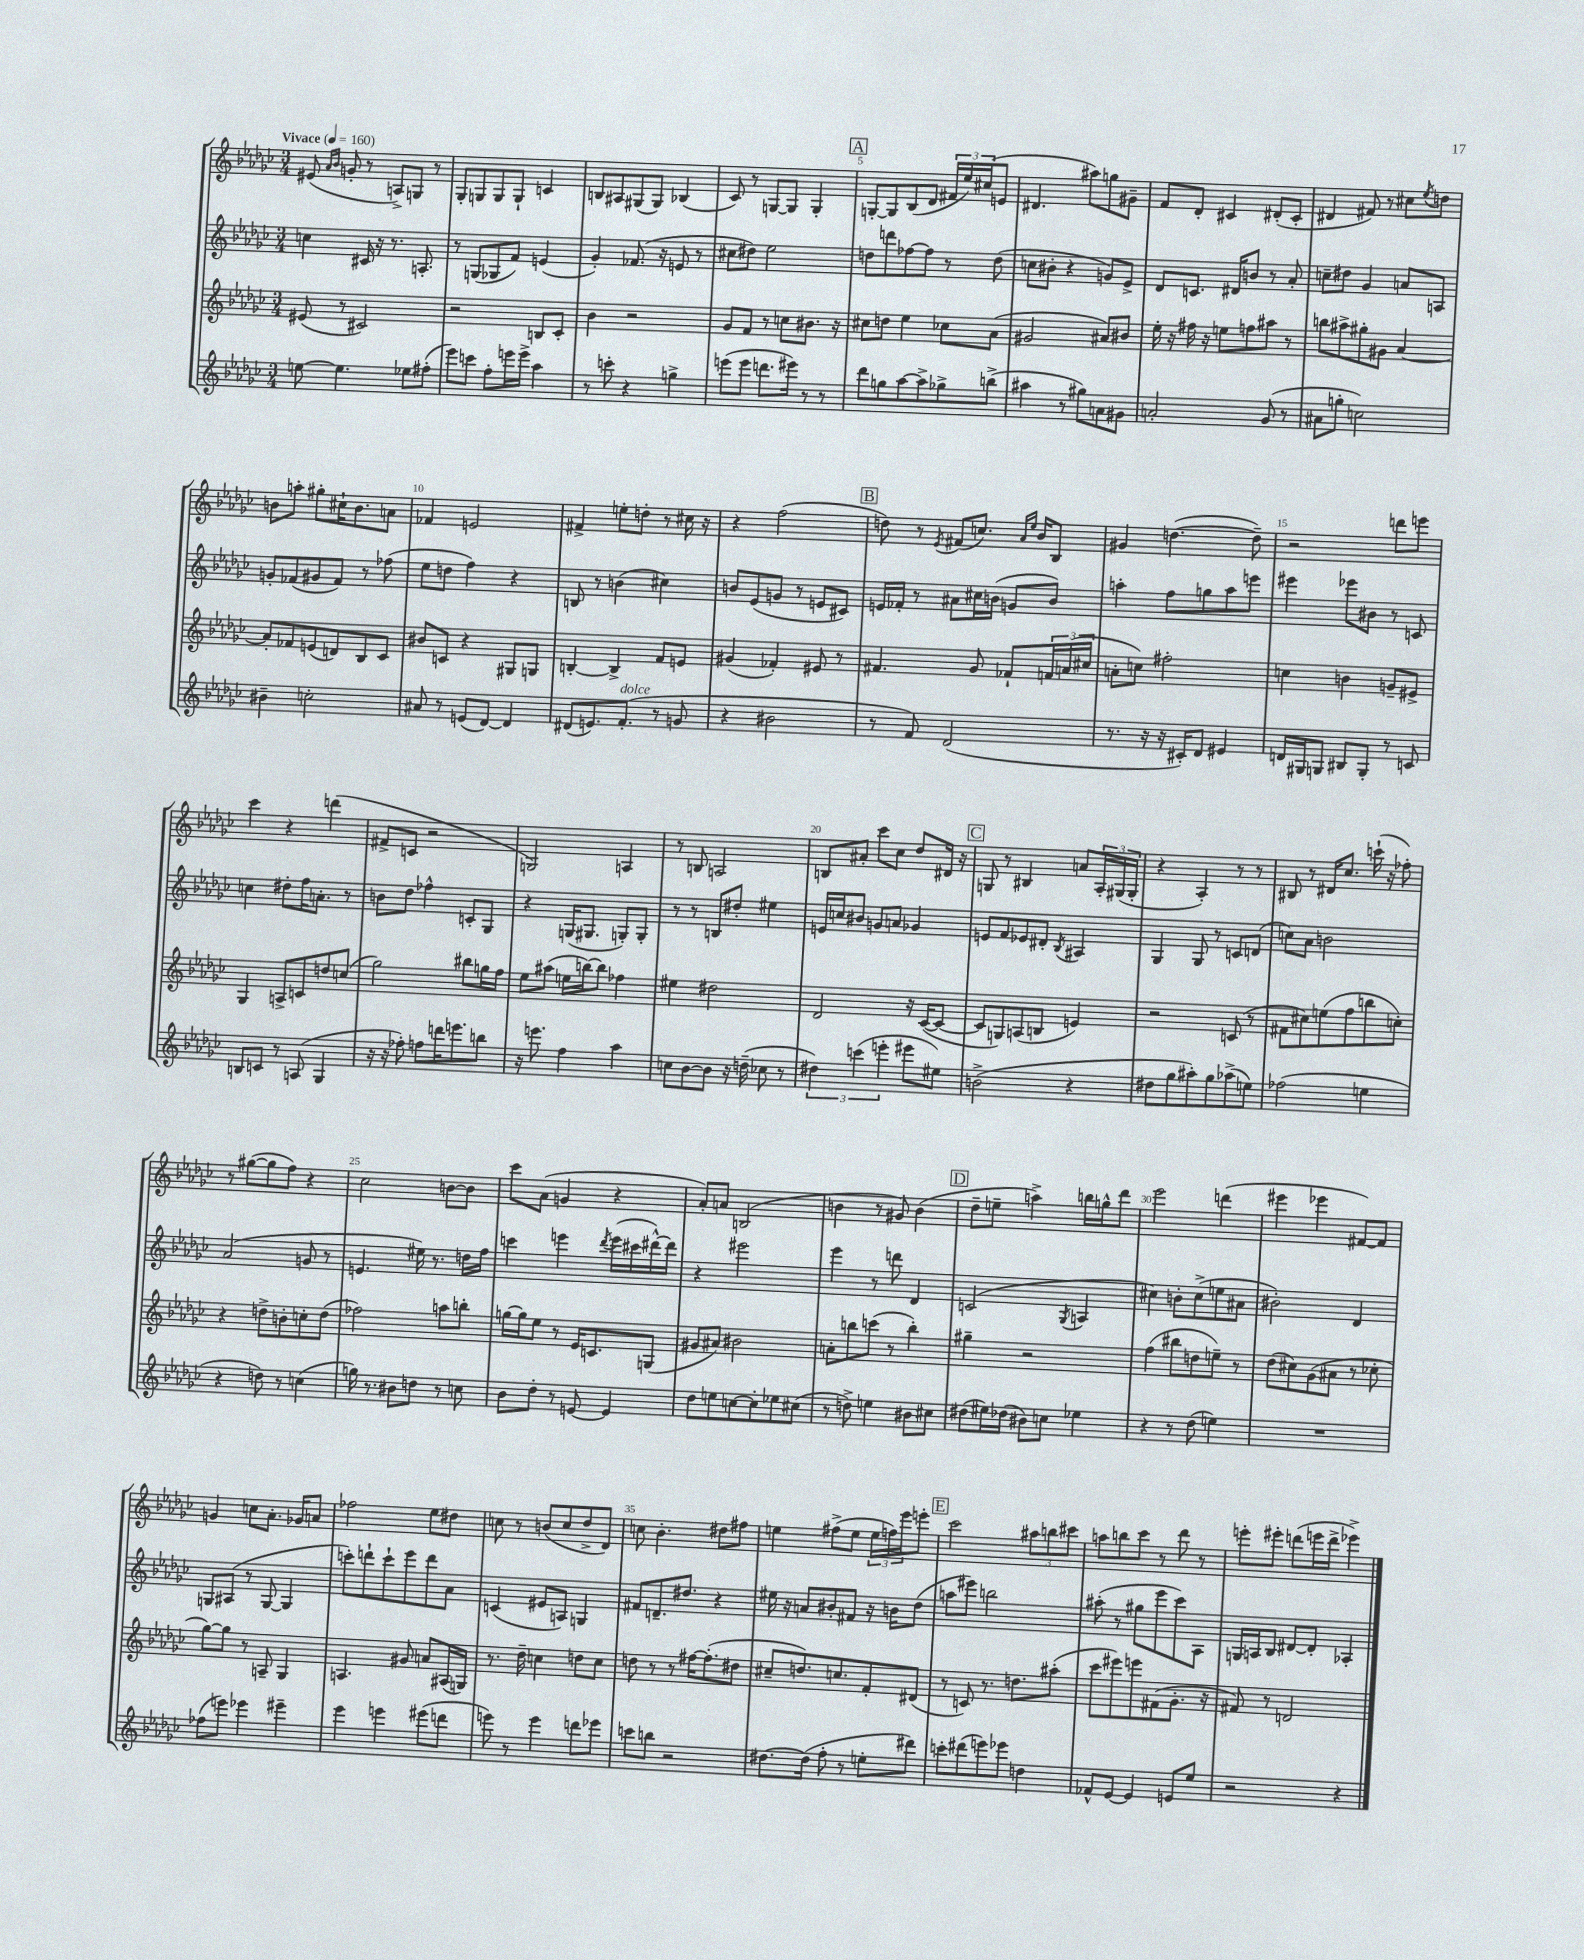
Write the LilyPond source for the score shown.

<<
\new StaffGroup <<
\new Staff = "s0" {
    \clef treble \key ges \major \numericTimeSignature \time 3/4 \tempo "Vivace" 4 = 160
    eis'8( \grace { aes'16 bes'16 } g'8-. r8 a8->) g8 r8 |
    ges8-. g8 g8 g8-! c'4 |
    b8 ais8 gis8( gis8) bes4( |
    ces'8) r8 g8~ g8 g4-. |
    \mark \markup { \box "A" } g8~-. g8 bes8( des'8 \tuplet 3/2 { fis'16 ees''16) cis''16( } e'8 |
    dis'4. ais''8) g''8 gis'8-- |
    f'8 des'8-. cis'4 dis'8-.( cis'8-. |
    dis'4 fis'8) r8 cis''8 \acciaccatura { ees''8 } d''8 |
    b'8 a''8-. gis''8-. cis''16-! b'8. a'8 |
    fes'4 e'2 |
    fis'4-> e''8-. d''8-. r8 cis''16 r16 |
    r4 f''2( |
    \mark \markup { \box "B" } d''8) r8 \acciaccatura { ees'8 } fis'8( c''8.) \grace { aes'16 ees''16 } bes'16 bes8 |
    gis'4 d''4.~( d''8--) |
    r2 d'''8 e'''8 |
    ces'''4 r4 d'''4( |
    fis'8-> c'8 r2 |
    g2) a4 |
    r8 b8 a2 |
    b8 ais'8-. ces'''8 ces''8 des''8 dis'16 r16 |
    \mark \markup { \box "C" } g8 r8 bis4 a'8 \tuplet 3/2 { aes16-. gis16( gis16-. } |
    r4 aes4-.) r8 r8 |
    bis8 r8 dis'16 ces''8. c'''16-!( r16 fes''8-.) |
    r8 gis''8~( gis''8 f''8) r4 |
    ces''2 b'8~ b'8 |
    ces'''8 aes'8( g'4 r4 |
    aes'8-.) a'8 b2( |
    b'4 r8 gis'8) b'4( |
    \mark \markup { \box "D" } des''8-- e''8-- a''4->) b''16 g''16-^ des'''8 |
    ees'''2 d'''4( |
    eis'''4 ees'''4 fis'8~) fis'8 |
    g'4 c''8 aes'8.-. ges'16 a'8 |
    fes''2 ees''8 dis''8 |
    c''8 r8 b'8( c''8 des''8-> des'8) |
    c''8 bes'4.-. dis''8 fis''8 |
    e''4 fis''8->( e''8 \tuplet 3/2 { e''16 f''16) ees'''16 } e'''8-. |
    \mark \markup { \box "E" } ces'''2 \tuplet 3/2 { ais''8 b''8 cis'''8 } |
    a''8 b''8 ces'''8 r8 des'''8 r8 |
    e'''8-. eis'''8-. d'''8( e'''16 d'''16-> ees'''4->) \bar "|." |
}
\new Staff = "s1" {
    \clef treble \key ges \major \numericTimeSignature \time 3/4
    c''4 cis'16 r16 r8. a8.-. |
    r8 g8( ges8 f'8) e'4( |
    ges'4-.) fes'8.( r16 e'8 r8 |
    cis''8 dis''8) ees''2 |
    \mark \markup { \box "A" } d''8 d'''8 fes''8~ fes''8 r8 d''8( |
    c''8 bis'8-. r4 g'8) ees'8-> |
    des'8 c'8. dis'16 b'8 r8 aes'8-. |
    c''8-- dis''8 ges'4 a'8 a8 |
    g'8-. fes'8( gis'8 fes'8) r8 fes''8( |
    ees''8 d''8 f''4) r4 |
    b8 r8 b'4( cis''4) |
    b'8 ees'8( g'8 r8 e'8 cis'8) |
    \mark \markup { \box "B" } e'16 fes'16-. r8 ais'8 cis''16 b'16( g'8 b'8) |
    a''4-. f''8 g''8 a''8 e'''8 |
    eis'''4 ees'''8 bis'8 r8 c'8 |
    c''4 dis''8-. f''16 a'8.-. r8 |
    b'8 des''8 fes''4-^ c'8-. ges8 |
    r4 g16( gis8. g8-.) g8-. |
    r8 r8 b8 dis''8-. eis''4 |
    e'16 c''16 bis'8 g'8 a'8 ges'4 |
    \mark \markup { \box "C" } e'8 f'8 ees'8 dis'8-. \acciaccatura { bes8 } ais4 |
    ges4 ges8 r8 c'8 d'8( |
    c''8) aes'8 b'2 |
    aes'2( g'8 r8 |
    e'4. eis''16) r8. d''16 f''16 |
    c'''4 e'''4 \acciaccatura { des'''8 } e'''16( cis'''16 dis'''16~-^) dis'''16 |
    r4 eis'''2 |
    ees'''4 r8 d'''8 des'4 |
    \mark \markup { \box "D" } c'2( \acciaccatura { ges8 } a4 |
    cis''4) b'8-. cis''8->( e''8 ais'8 |
    bis'2-.) des'4 |
    g8 ais8( r8 g8~ g4 |
    c'''8-.) d'''8-! c'''8-! ees'''8 d'''8 aes'8 |
    c'4( eis'8 a8) g4 |
    fis'8 d'8.-- dis''8. r4 |
    eis''16 r16 a'8 bis'8-. fis'8 r16 b'16 des''8( |
    \mark \markup { \box "E" } a''8 eis'''8) b''2 |
    ais''8-.( r8 gis''8 ees'''8 ces'''8) aes8 |
    g16 a16 bes8 dis'8~ dis'8-. aes4-. \bar "|." |
}
\new Staff = "s2" {
    \clef treble \key ges \major \numericTimeSignature \time 3/4
    eis'8( r8 cis'2) |
    r2 b8 ces'8-. |
    bes'4 r2 |
    ges'8 f'8 r8 c''8 bis'8. r16 |
    \mark \markup { \box "A" } cis''8 d''8 ees''4 ces''8 aes'8( |
    gis'2 ais'8) bis'8 |
    ees''16-. r16 fis''16 r16 e''8 f''8 ais''8 r8 |
    b''8 ais''8-> gis''8-. gis'8 aes'4~ |
    aes'8-. fes'8 e'8( d'8) bes8 ces'8 |
    bis'8 c'8 r4 gis8 g8 |
    b4~-. b4-> f'8 e'8 |
    gis'4( fes'4-.) eis'8 r8 |
    \mark \markup { \box "B" } fis'4. ges'8 fes'8-! \tuplet 3/2 { f'16 a'16( cis''16 } |
    a'8-. c''8) fis''2-. |
    c''4 b'4 g'8-- eis'8-> |
    ges4 a8-> c'8 d''8 c''8( |
    ges''2) bis''8 g''16 f''16 |
    ees''8 ais''8( e''16 b''16~) b''8 fes''4 |
    eis''4 dis''2 |
    des'2 r16 ces'16~( ces'8~ |
    \mark \markup { \box "C" } ces'8 g8) a8( b8 e'4) |
    r2 c'8( r8 |
    fis'8 cis''8) e''8( f''8 b''8 c''8-.) |
    r4 d''8-> b'8-. c''8-. d''8( |
    fes''2) a''8 b''8-. |
    g''16~ g''16 ees''8 r8 ees'16 c'8. g8( |
    gis'8 ais'8) bis'2 |
    a'8-. b''8 c'''8( r8 b''4-.) |
    \mark \markup { \box "D" } gis''4-- r2 |
    f''4( bis''8 d''8 e''8--) r8 |
    des''8( cis''8) ges'8( ais'8 r8 ces''8-. |
    ges''8~) ges''8 r8 a8-- ges4 |
    a4. gis'8 a'8 ais16( g16) |
    r8. des''16-- c''4 d''8 c''8 |
    d''8 r8 r8 fis''16~ fis''8.-.( dis''8 |
    cis''8-- d''8.) c''8. f'8-. dis'8( |
    \mark \markup { \box "E" } r8 c'8) r8. d''8. ais''8-.( |
    ces'''8 eis'''8) e'''8 fis'8( ges'8.-. r16 |
    fis'8) r8 d'2 \bar "|." |
}
\new Staff = "s3" {
    \clef treble \key ges \major \numericTimeSignature \time 3/4
    e''8~ e''4. ees''8 fis''8-.( |
    ees'''8) c'''8 f''8-. e'''16 e'''16-> aes''4 |
    r8 c'''8-. r4 g''4-> |
    e'''8( e'''8 d'''8. eis'''16) r8 r8 |
    \mark \markup { \box "A" } des'''8 g''8 aes''8~ aes''8-> ges''8-> b''8->( |
    ais''4 r8 gis''8) a'8 gis'8 |
    a'2-. ges'8( r8 |
    ais'8 g''8-. c''2) |
    bis'4-- c''2-. |
    ais'8 r8 e'8( des'8~) des'4 |
    dis'8( e'8.) f'8.-.^\markup { \italic "dolce" }( r8 g'8 |
    r4 bis'2 |
    \mark \markup { \box "B" } r8 f'8) des'2( |
    r8. r16 r16 cis'16-.) des'8 eis'4 |
    d'16 gis16 g8 bis8 g8-. r8 c'8 |
    b8 c'8 r8 a8( ges4 |
    r16 r16 fes''8-.) f''8 d'''16 e'''8. b''8 |
    r16 e'''8. f''4 aes''4 |
    c''8 bes'8~ bes'8 r16 d''16--( ces''8 r8 |
    \tuplet 3/2 { dis''4) c'''4( e'''4-. } eis'''8 eis''8) |
    \mark \markup { \box "C" } b'2->( r4 |
    dis''8 ges''8 ais''8-.) ges''8 aes''8->( e''8) |
    fes''2( e''4 |
    r4 d''8) r8 c''4( |
    g''16) r8. bis'8 d''8 r8 c''8 |
    bes'8 des''8-. r8 e'8~ e'4 |
    des''8 e''8 c''8~ c''8-. ees''8 cis''8( |
    r8 d''8->) e''4 bis'8 cis''8 |
    \mark \markup { \box "D" } dis''8( eis''16) des''16( bis'8) c''8 ees''4 |
    r4 r8 des''8( e''4) |
    R2. |
    fes''8( e'''8) ees'''4 eis'''4-- |
    ees'''4 e'''4 eis'''8( d'''8 |
    e'''8) r8 e'''4 d'''8 ees'''8 |
    c'''8 b''8 r2 |
    dis''8.~ dis''16( f''8-. r8 e''8-. dis'''8) |
    \mark \markup { \box "E" } c'''8-. dis'''8( e'''8) ees'''8 d''4 |
    fes'8-^ ees'8~ ees'4 e'8 ees''8 |
    r2 r4 \bar "|." |
}
>>
>>
\layout { \context { \Score \override BarNumber.break-visibility = ##(#f #t #t) barNumberVisibility = #(every-nth-bar-number-visible 5) } }
